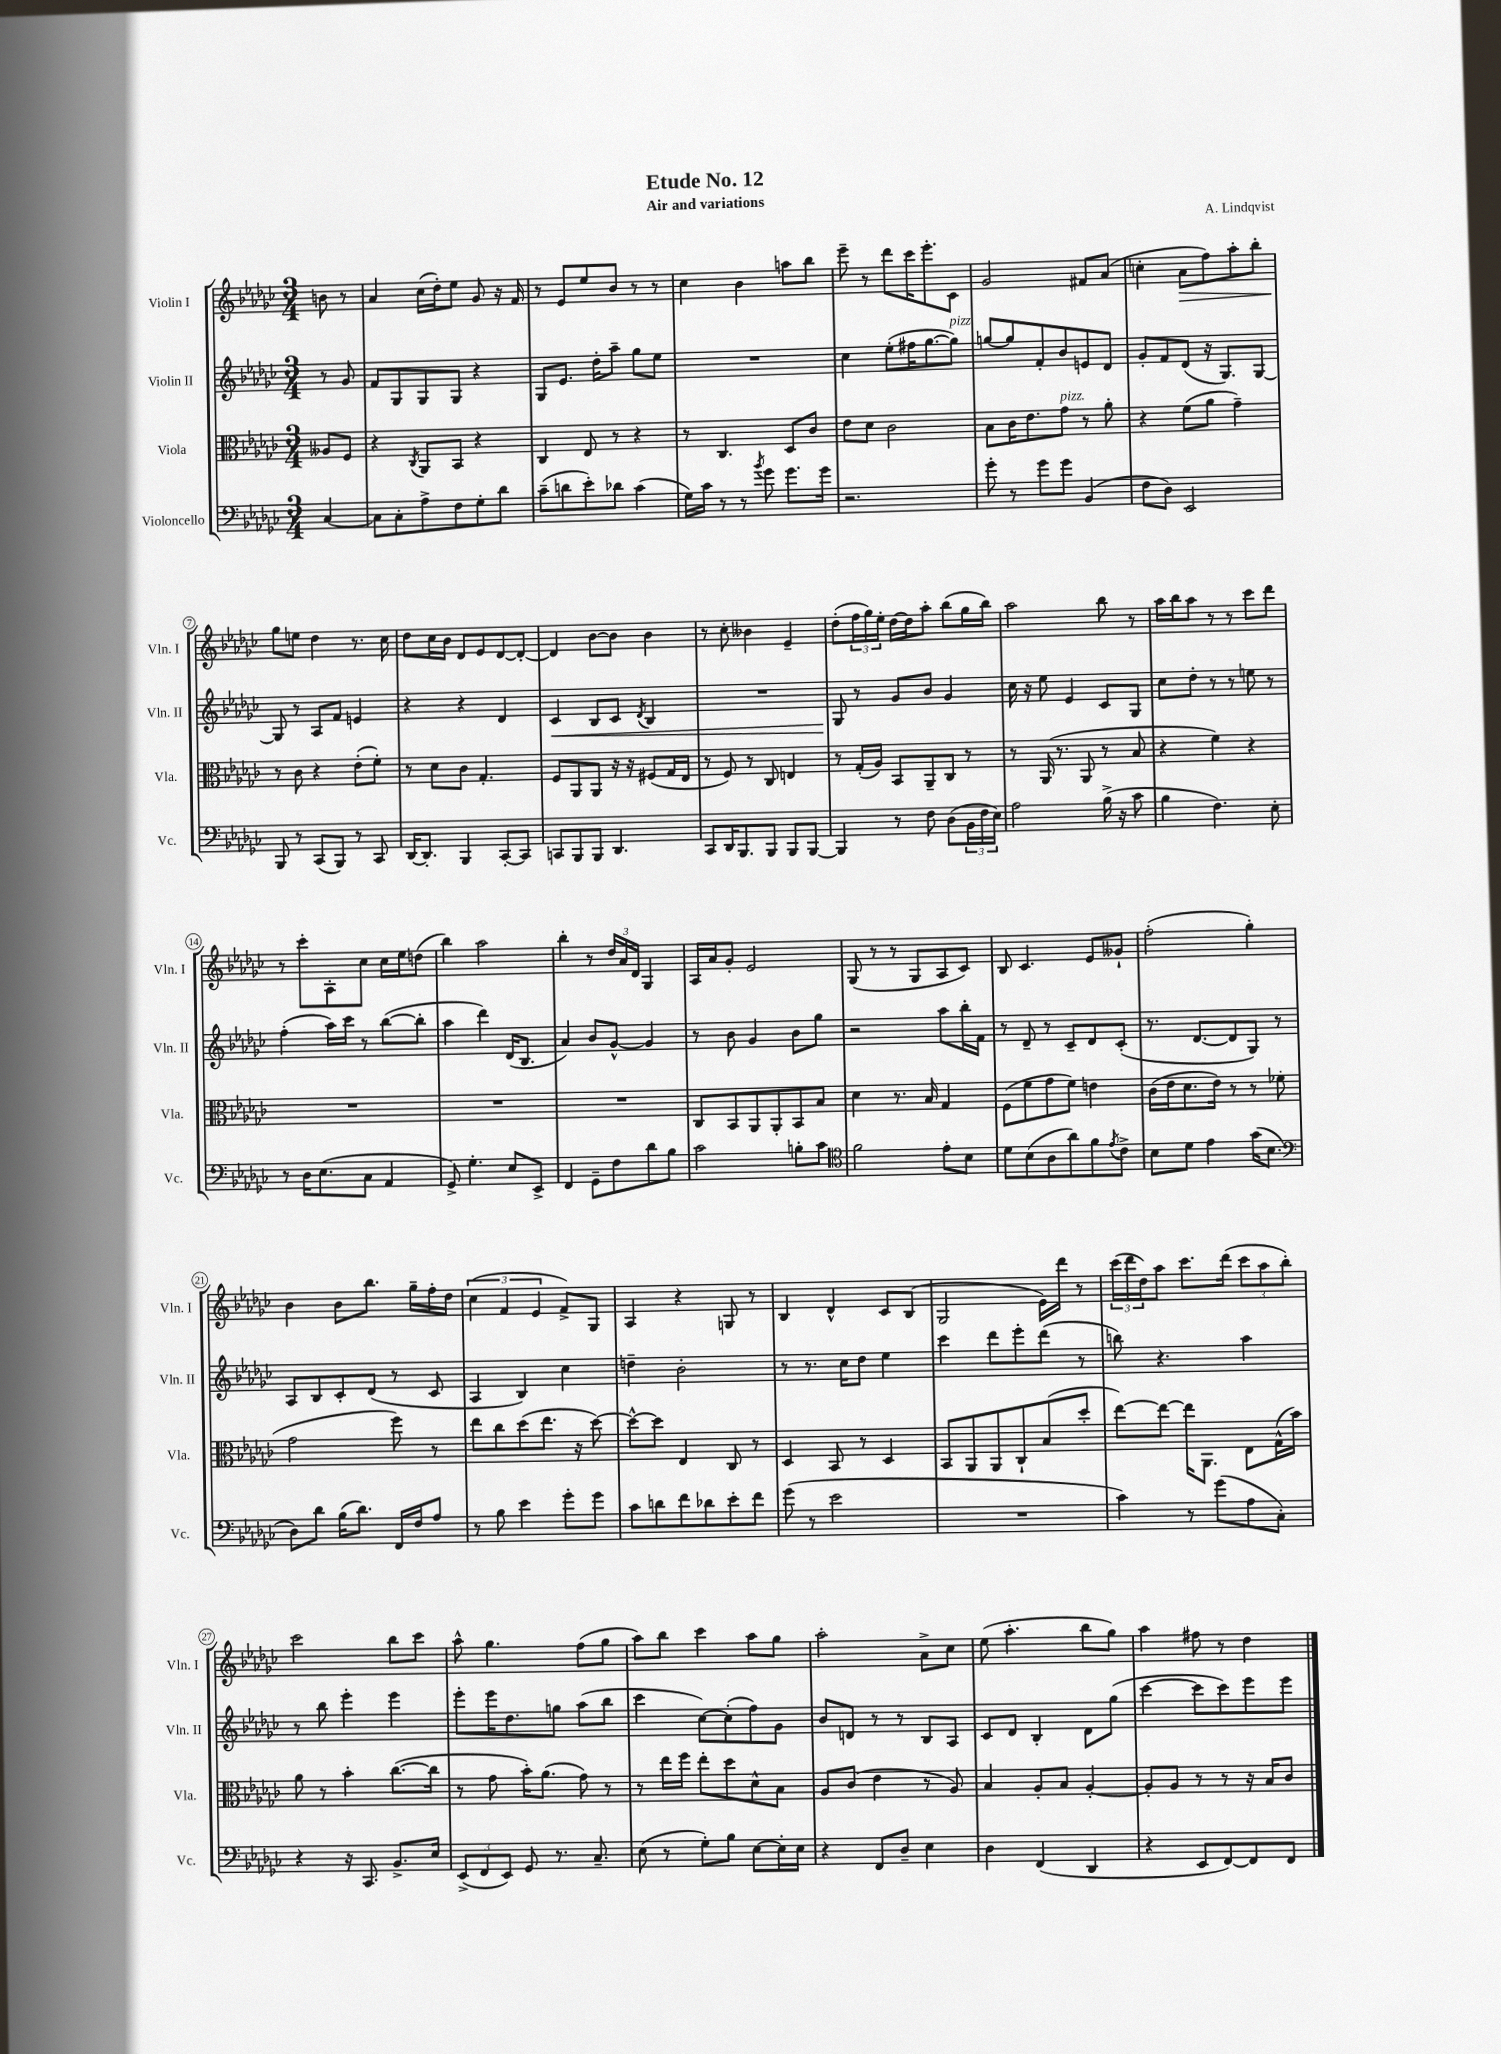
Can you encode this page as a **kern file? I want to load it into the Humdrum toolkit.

**kern	**kern	**kern	**dynam	**kern	**dynam
*part4	*part3	*part2	*part2	*part1	*part1
*staff4	*staff3	*staff2	*staff2	*staff1	*staff1
*I"Violoncello	*I"Viola	*I"Violin II	*	*I"Violin I	*
*I'Vc.	*I'Vla.	*I'Vln. II	*	*I'Vln. I	*
*clefF4	*clefC3	*clefG2	*	*clefG2	*
*k[b-e-a-d-g-c-]	*k[b-e-a-d-g-c-]	*k[b-e-a-d-g-c-]	*	*k[b-e-a-d-g-c-]	*
*M3/4	*M3/4	*M3/4	*	*M3/4	*
=	=	=	=	=	=
[4C-/	8A--X/L	8r	.	8bn\	.
.	8F/J	8g-/	.	8r	.
=1	=1	=1	=1	=1	=1
8C-\L]	4r	8f/L	.	4a-/	.
8C-'\	.	8G-/	.	.	.
.	8qC-/	.	.	.	.
8A-^\	8AA-/L	8G-/	.	(16cc-\LL	.
.	.	.	.	16dd-'\J)	.
8F\	8BB-/J	8G-/J	.	8ee-\J	.
8G-'\	4r	4r	.	8g-/	.
8d-\J	.	.	.	16r	.
.	.	.	.	16f/	.
=2	=2	=2	=2	=2	=2
(8c-~\L	4C-/	8G-/L	.	8r	.
8dn\	.	8.e-/J	.	8e-/L	.
8e-'\)	8E-/	.	.	8ee-/	.
.	.	16dd-'\KL	.	.	.
8d-X\J	8r	8aa-~\J	.	8b-/J	.
(4c-\	4r	8gg-\L	.	8r	.
.	.	8ee-\J	.	8r	.
=3	=3	=3	=3	=3	=3
16G-\LL)	8r	2.r	.	4cc-\	.
16c-\JJ	.	.	.	.	.
8r	4.C-/	.	.	.	.
8r	.	.	.	4b-\	.
8qb-/	.	.	.	.	.
8g-\	.	.	.	.	.
8.g-\L	8D-/L	.	.	8aan\L	.
.	8c-/J	.	.	8bb-\J	.
16g-\Jk	.	.	.	.	.
=4	=4	=4	=4	=4	=4
2.r	8e-\L	4cc-\	.	8eee-~\	.
.	8d-\J	.	.	8r	.
.	2c-\	(8ee-'\L	.	8ddd-\L	.
.	.	16ff#X\K	.	16ccc-\K	.
.	.	[8.gg-\	.	8.eee-'\	.
!	!	!LO:TX:a:i:t=pizz.	!	!	!
.	.	8gg-\J])	.	8c-\J	.
=5	=5	=5	=5	=5	=5
8g-'\	8B-\L	[8ggn/L	.	2g-/	.
8r	16c-\K	8gg/]	.	.	.
.	8.e-\	.	.	.	.
8g-\L	.	8f'/	.	.	.
!	!LO:TX:a:i:t=pizz.	!	!	!	!
8g-\J	8g-\J	8b-/	.	.	.
(4BB-/	8r	8en/	.	8f#X/L	.
.	8a-'\	8d-/J	.	(8a-/J	.
=6	=6	=6	=6	=6	=6
8F\L	4r	8g-'/L	.	4ccn'\	.
8D-\J)	.	8f/	.	.	.
!	!	!	!	!	!LO:HP:b
2EE-/	(8f\L	(8d-/J	.	8a-\L	>
.	8a-\J	16r	.	8ff\)	.
.	.	8.G-/L)	.	.	.
.	4g-~\)	.	.	8aa-'\	.
.	.	[8G-/J	.	8bb-'\J	.
!!LO:LB:g=z
=7	=7	=7	=7	=7	=7
8BBB-/	8r	8G-/]	.	8gg-\L	.
8r	8c-\	8r	.	8een\J	]
(8CC-/L	4r	8A-/L	.	4dd-\	.
8BBB-/J)	.	8f/J	.	.	.
8r	(8e-'\L	4en/	.	8.r	.
8CC-/	8f'\J)	.	.	.	.
.	.	.	.	16cc-\	.
=8	=8	=8	=8	=8	=8
[16DD-/KL	8r	4r	.	8dd-\L	.
8.DD-'/J]	.	.	.	.	.
.	8d-\L	.	.	16cc-\L	.
.	.	.	.	16b-\JJ	.
4BBB-/	8c-\J	4r	.	8d-/L	.
.	4.G-'/	.	.	8e-/	.
[8CC-'/L	.	4d-/	.	[8d-/	.
8CC-/J]	.	.	.	8d-'/J_	.
=9	=9	=9	=9	=9	=9
!	!	!	!LO:HP:b	!	!
8CCn/L	8F/L	4c-/	<	4d-/]	.
8BBB-/	8AA-/	.	.	.	.
8BBB-/J	8AA-/J	8B-/L	.	[8b-\L	.
4.DD-/	16r	8c-/J	.	8b-\J]	.
.	16r	.	.	.	.
.	.	8qd-/	.	.	.
.	(8F#X/L	4B-/	.	4b-\	.
.	16G-/L	.	.	.	.
.	16E-/JJ	.	.	.	.
=10	=10	=10	=10	=10	=10
8CC-/L	8r	2.r	.	8r	.
16DD-/K	8F/)	.	.	8cc-'\	.
8.BBB-/	.	.	.	.	.
.	8r	.	.	4b--X\	.
8BBB-/J	8C-/	.	.	.	.
8BBB-/L	4En/	.	.	4e-~/	.
[8BBB-/J	.	.	.	.	.
=11	=11	=11	=11	=11	=11
4BBB-/]	8r	8G-/	.	(8dd-'\L	.
.	(16G-'/LL	8r	[	24ff\L	.
.	.	.	.	24gg-\)	.
.	16A-/JJ)	.	.	.	.
.	.	.	.	24ee-'\JJ	.
8r	8BB-/L	8g-/L	.	[16dd-\LL	.
.	.	.	.	16dd-\J]	.
8F\	8AA-~/	8b-/J	.	8aa-'\J	.
(8D-\L	8C-/J	4g-/	.	(8bb-\L	.
24BB-\L	8r	.	.	16gg-\L	.
24F\	.	.	.	.	.
.	.	.	.	16bb-\JJ)	.
24E-\JJ)	.	.	.	.	.
=12	=12	=12	=12	=12	=12
2A-\	8r	16cc-\	.	2aa-\	.
.	.	16r	.	.	.
.	(16AA-/	8ee-\	.	.	.
.	8.r	.	.	.	.
.	.	4e-/	.	.	.
.	8AA-/	.	.	.	.
(16B-^\	8r	8c-/L	.	8bb-\	.
16r	.	.	.	.	.
8c-\	8B-/	8G-/J	.	8r	.
=13	=13	=13	=13	=13	=13
4B-\	4r	8cc-\L	.	16aa-\LL	.
.	.	.	.	16bb-\J	.
.	.	8dd-'\J	.	8aa-\J	.
4.F\)	4f\)	8r	.	8r	.
.	.	8r	.	8r	.
.	4r	8een\	.	8ccc-\L	.
8E-'\	.	8r	.	8ddd-\J	.
!!LO:LB:g=z
=14	=14	=14	=14	=14	=14
8r	2.r	(4ff'\	.	8r	.
16D-\KL	.	.	.	8ccc-'\L	.
(8.E-\	.	.	.	.	.
.	.	16aa-\LL)	.	8A-'\	.
.	.	16ccc-\JJ	.	.	.
8C-\J	.	8r	.	8cc-\J	.
4AA-/	.	([8bb-\L	.	16cc-\LL	.
.	.	.	.	16ee-\J	.
.	.	8bb-'\J]	.	(8ddn\J	.
=15	=15	=15	=15	=15	=15
8GG-^/)	2.r	4aa-\	.	4bb-\)	.
4.G-'\	.	.	.	.	.
.	.	4ddd-\)	.	2aa-\	.
8E-/L	.	(16d-/KL	.	.	.
.	.	8.B-/J	.	.	.
8EE-^/J	.	.	.	.	.
=16	=16	=16	=16	=16	=16
4FF/	2.r	4a-/)	.	4bb-'\	.
8GG-~\L	.	8b-/L	.	8r	.
8F\	.	[8g-^^/J	.	24dd-/LL	.
.	.	.	.	24a-/	.
.	.	.	.	24d-/JJ	.
8d-\	.	4g-/]	.	4G-/	.
8B-\J	.	.	.	.	.
=17	=17	=17	=17	=17	=17
2c-\	8C-/L	8r	.	16A-/LL	.
.	.	.	.	16a-/J	.
.	8BB-/	8b-\	.	8g-'/J	.
.	8AA-/	4g-/	.	2e-/	.
.	8AA-'/	.	.	.	.
8Bn'\L	8BB-/	8b-\L	.	.	.
8c-\J	8B-/J	8gg-\J	.	.	.
=18	=18	=18	=18	=18	=18
*clefC4	*	*	*	*	*
2f\	4d-\	2r	.	(8G-/	.
.	.	.	.	8r	.
.	8.r	.	.	8r	.
.	.	.	.	8G-/L	.
.	16B-/	.	.	.	.
8e-'\L	4G-/	8aa-\L	.	8A-/	.
8B-\J	.	16bb-'\L	.	8c-/J)	.
.	.	16f\JJ	.	.	.
=19	=19	=19	=19	=19	=19
8d-\L	(8F\L	8r	.	8B-/	.
(8B-\	8f\	8d-~/	.	4.c-/	.
8A-\	8g-\	8r	.	.	.
8a-\)	8f\J)	8c-~/L	.	.	.
8f\	4en\	8d-/	.	8e-/L	.
8qe-/	.	.	.	.	.
8c-^\J	.	(8c-'/J	.	8g--X`/J	.
=20	=20	=20	=20	=20	=20
8B-\L	(16c-\LL	8.r	.	(2ff'\	.
.	16e-\J	.	.	.	.
8d-\J	8.d-\	.	.	.	.
.	.	[8.d-/L	.	.	.
4e-\	.	.	.	.	.
.	16e-\Jk)	.	.	.	.
.	8r	8d-/]	.	.	.
(16g-\KL	8r	8G-/J)	.	4gg-'\)	.
8.B-\J	.	.	.	.	.
.	(8f-X\	8r	.	.	.
!!LO:LB:g=z
=21	=21	=21	=21	=21	=21
*clefF4	*	*	*	*	*
8D-\L)	2g-\	8A-/L	.	4b-\	.
8d-\J	.	8B-/	.	.	.
(16B-\KL	.	8c-'/	.	8b-\L	.
8.d-\J)	.	.	.	.	.
.	.	(8d-/J	.	8.bb-\J	.
16FF/LL	8ff\)	8r	.	.	.
16F/J	.	.	.	16gg-~\LL	.
8A-/J	8r	8c-/	.	16ff'\	.
.	.	.	.	16dd-\JJ	.
=22	=22	=22	=22	=22	=22
8r	8ee-\L	4A-/	.	(6cc-\	.
8B-\	8cc-\	.	.	.	.
.	.	.	.	6f/	.
4e-\	(8dd-\	4B-/)	.	.	.
.	.	.	.	6e-/	.
.	8.ee-\J	.	.	.	.
8g-'\L	.	4cc-\	.	8f^/L)	.
.	16r	.	.	.	.
8g-\J	[8dd-\)	.	.	8G-/J	.
=23	=23	=23	=23	=23	=23
8c-\L	8dd-^^\L_	4ddn~\	.	4A-/	.
8dn\	8dd-\J]	.	.	.	.
8f\	4E-/	2b-'\	.	4r	.
8d-X\	.	.	.	.	.
8e-'\	8C-/	.	.	8Gn/	.
8f\J	8r	.	.	8r	.
=24	=24	=24	=24	=24	=24
(8g-\	4D-/	8r	.	4B-/	.
8r	.	8.r	.	.	.
2e-\	8BB-/	.	.	4d-^^/	.
.	.	16cc-\KL	.	.	.
.	8r	8dd-\J	.	.	.
.	4D-/	4ee-\	.	8c-/L	.
.	.	.	.	(8B-/J	.
=25	=25	=25	=25	=25	=25
2.r	8BB-/L	4ccc-\	.	2G-/	.
.	8AA-/	.	.	.	.
.	8AA-/	8ddd-\L	.	.	.
.	8C-`/	8eee-'\	.	.	.
.	(8B-/	(8ddd-\J	.	16e-\LL)	.
.	.	.	.	16ddd-\JJ	.
.	8dd-'/J	8r	.	8r	.
=26	=26	=26	=26	=26	=26
4c-\)	[8ee-\L)	8bbn\)	.	(24ccc-\LL	.
.	.	.	.	24ddd-\	.
.	.	.	.	24dd-\J)	.
.	8ee-\J_	4.r	.	8aa-\J	.
8r	16ee-\KL]	.	.	8.ccc-\L	.
.	8.AA-\J	.	.	.	.
(8g-\L	.	.	.	.	.
.	.	.	.	(16ddd-\Jk	.
8A-\	8E-\L	4aa-\	.	12ccc-\L	.
.	.	.	.	12aa-\	.
8C-'\J)	(16G-^^\L	.	.	.	.
.	.	.	.	12bb-'\J)	.
.	16b-\JJ)	.	.	.	.
!!LO:LB:g=z
=27	=27	=27	=27	=27	=27
4r	8a-\	8r	.	2ccc-\	.
.	8r	8bb-\	.	.	.
16r	4b-'\	4eee-'\	.	.	.
8.CC-/	.	.	.	.	.
8.BB-^/L	([8.cc-\L	4eee-\	.	8bb-\L	.
.	.	.	.	8ccc-\J	.
16E-/Jk	16cc-\Jk]	.	.	.	.
=28	=28	=28	=28	=28	=28
(12EE-^/L	8r	8eee-'\L	.	8aa-^^\	.
12FF/	.	.	.	.	.
.	8g-\	16eee-\K	.	4.gg-\	.
12EE-/J)	.	.	.	.	.
.	.	8.dd-\	.	.	.
8GG-/	16b-'\KL)	.	.	.	.
.	(8.a-\J	.	.	.	.
8.r	.	8ggn\J	.	.	.
.	8g-\)	(8aa-\L	.	(8ff\L	.
8.C-~/	.	.	.	.	.
.	8r	8bb-\J	.	8gg-\J	.
=29	=29	=29	=29	=29	=29
(8E-\	8r	4ccc-\	.	8aa-\L)	.
8r	16ee-\LL	.	.	8bb-\J	.
.	16ff\JJ	.	.	.	.
8G-'\L)	8ee-'\L	[8cc-\L)	.	4ccc-\	.
8B-\J	8dd-\	(8cc-'\]	.	.	.
[8E-\L	8d-^^\	8ff\)	.	8aa-\L	.
16E-'\L]	8B-\J	8g-\J	.	8gg-\J	.
16E-\JJ	.	.	.	.	.
=30	=30	=30	=30	=30	=30
4r	8A-/L	8b-/L	.	2aa-'\	.
.	(8c-/J	8dn/J	.	.	.
8FF/L	4e-\	8r	.	.	.
8D-~/J	.	8r	.	.	.
4E-\	8r	8B-/L	.	8a-^\L	.
.	8A-/)	8A-/J	.	8cc-\J	.
=31	=31	=31	=31	=31	=31
4D-\	4B-/	8c-/L	.	(8ee-\	.
.	.	8d-/J	.	4.aa-'\	.
(4FF/	8A-'/L	4B-'/	.	.	.
.	8B-/J	.	.	.	.
4DD-/	[4A-'/	8d-\L	.	8bb-\L	.
.	.	(8gg-\J	.	8gg-\J)	.
=32	=32	=32	=32	=32	=32
4r	8A-'/L]	[4ccc-\	.	4aa-\	.
.	8A-/J	.	.	.	.
8EE-/L	8r	8ccc-\L]	.	8ff#X\	.
[8FF/)	8r	8ccc-\)	.	8r	.
8FF/]	16r	8eee-\	.	4dd-\	.
.	16B-/KL	.	.	.	.
8FF/J	8c-/J	8eee-\J	.	.	.
==	==	==	==	==	==
*-	*-	*-	*-	*-	*-
